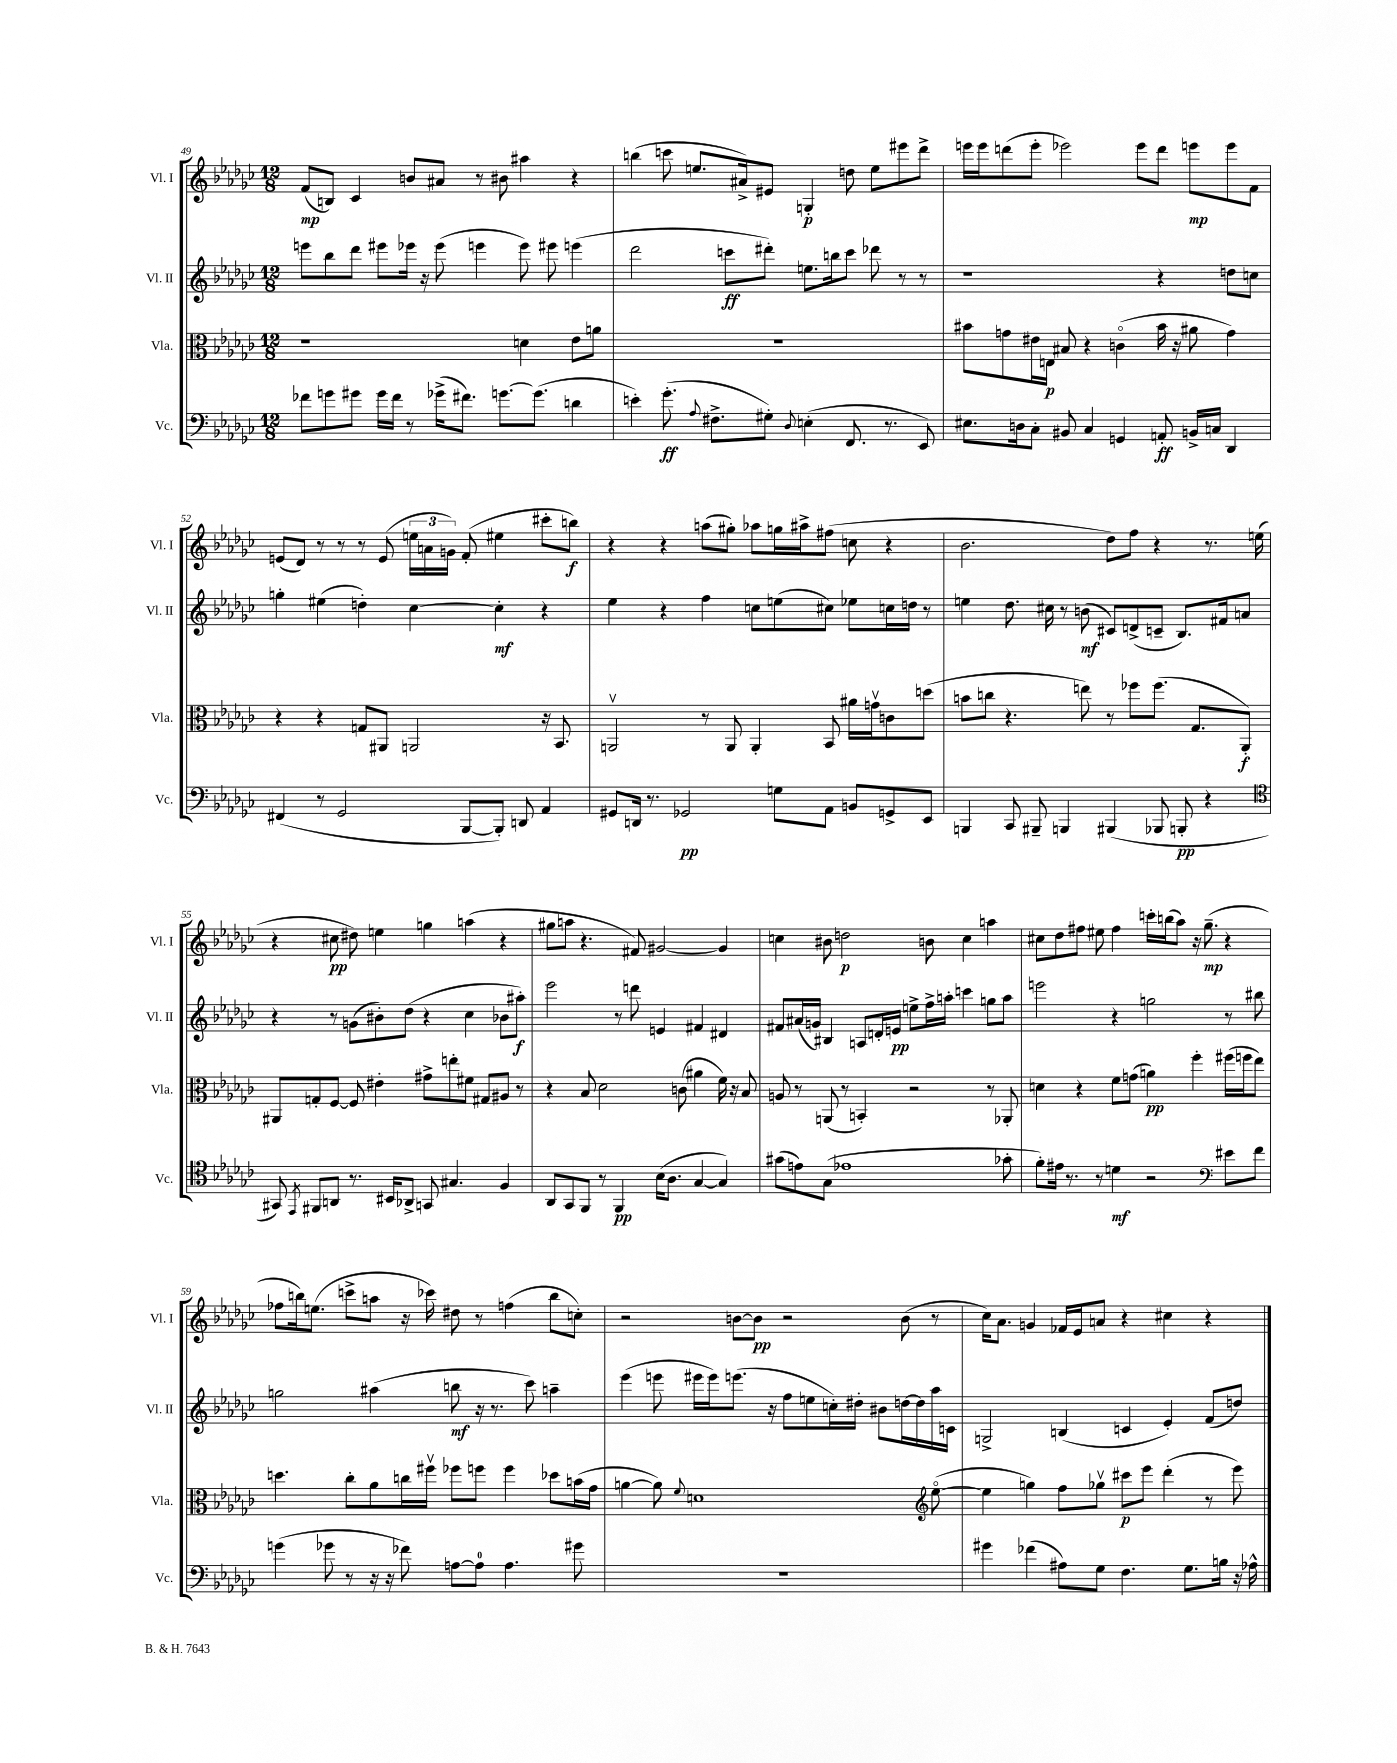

**kern	**kern	**kern	**kern
*staff4	*staff3	*staff2	*staff1
*clefF4	*clefC3	*clefG2	*clefG2
*k[b-e-a-d-g-c-]	*k[b-e-a-d-g-c-]	*k[b-e-a-d-g-c-]	*k[b-e-a-d-g-c-]
*M12/8	*M12/8	*M12/8	*M12/8
8f-	1r	8eee	(8f
8g	.	8bb-	8B)
8g#	.	8ddd-	4c-
16g#	.	8eee#	.
16f-	.	.	.
8r	.	16eee-	8b
.	.	16r	.
(16g-^	.	(8eee-	8a#
8.f#)	.	.	.
.	.	4eee	8r
[8.g	.	.	8b#
.	4d	8eee)	4aa#
(8.g]	.	.	.
.	.	8eee#	.
4d	8e-	(4eee	4r
.	8a	.	.
=	=	=	=
4e')	1.r	2ddd-	(4bb
(8.g-'	.	.	8ccc
.	.	.	8.ee
8qqA-	.	.	.
8.F#^	.	.	.
.	.	8ccc	.
.	.	.	16a#^)
8G#')	.	8ddd#')	8e#
8qqD-	.	.	.
(4E'	.	8.ee	4G'
.	.	16bb	.
8.FF	.	8ccc	8dd
.	.	8ddd-	8ee
8.r	.	.	.
.	.	8r	8eee#
8EE-)	.	8r	8ddd-^
=	=	=	=
8.E#	8b#	1r	16eee
.	.	.	16eee
.	8g	.	(8ddd
16D	.	.	.
8C-'	16e#	.	8eee'
.	16E	.	.
8BB#	8B#	.	2eee-)
4C-	4r	.	.
4GG	(4co	.	.
.	.	.	8eee-
8AA'	16b#	4r	8ddd
.	16r	.	.
16BB^	8a#	.	8eee
16C	.	.	.
4DD-	4g)	8dd	8eee
.	.	8cc	8f
=	=	=	=
(4FF#	4r	4gg'	(8e
.	.	.	8d-)
8r	4r	(4ee#	8r
2GG-	.	.	8r
.	8G	4dd')	8r
.	8AA#	.	(8e
.	2AA	[4cc-	24ee
.	.	.	24a
.	.	.	24g)
[8BBB-	.	.	(8f'
8BBB-'])	.	4cc-']	4ee#
8DD	.	.	.
4AA-	16r	4r	8ccc#'
.	8.BB-	.	.
.	.	.	8bb)
=	=	=	=
8GG#	2AAv	4ee-	4r
16DD	.	.	.
8.r	.	.	.
.	.	4r	4r
2GG-	.	.	.
.	8r	4ff	(8aa
.	8AA	.	8gg#')
.	4AA'	8cc	8aa-
8G	.	(8ee	16gg
.	.	.	16aa#^
8AA-	8BB-	8cc#)	(8ff#
8BB	16a#	8ee-	8cc
.	16gv	.	.
8GG^	8c	16cc	4r
.	.	16dd	.
8EE-	(8dd	8r	.
=	=	=	=
4BBB	8b	4ee	2.b-
.	8cc	.	.
8CC-	4.r	8.dd-	.
8BBB#~	.	.	.
.	.	16cc#	.
4BBB	.	8r	.
.	8ee)	(8b	.
(4BBB#	8r	8c#)	8dd-)
.	8ff-	(8d^	8ff
8BBB-	(8.ff-	8c~	4r
8BBB'	.	8.B-)	.
.	8.G-	.	.
4r	.	.	8.r
.	.	16f#	.
.	8AA-')	8a	.
.	.	.	(16ee
=	=	=	=
*clefC4	*	*	*
8GG#)	8AA#	4r	4r
8qEE-	.	.	.
8FF#	8G'	.	.
8AA	[8F	8r	8cc#
8.r	8F]	(8g	8dd#)
.	4e#'	8b#')	4ee
16BB#	.	.	.
8AA-^	.	(8dd-	.
8GG	8g#^	4r	4gg
4.G#	8ee'	.	.
.	8f#	4cc-	(4aa
.	8G#	.	.
4F	8A#	8b-	4r
.	8r	8aa#')	.
=	=	=	=
8AA-	4r	2eee-	8gg#
8GG-	.	.	8aa
8FF	8B-	.	4.r
8r	2d-	.	.
4FF	.	8r	.
.	.	8ddd	8f#)
(16B-	.	4e	[2g#
8.A-	.	.	.
.	(8c	.	.
[4G-	4a#	4f#	.
4G-])	16f)	4d#	4g#]
.	16r	.	.
.	8B-	.	.
=	=	=	=
(8g#	8A	8f#	4cc
8e)	8r	(16a#	.
.	.	16g)	.
(8G-	(8AA	4B#	8b#
1e-	8r	.	2dd
.	4BB')	8A	.
.	.	16d'	.
.	.	16e	.
.	2r	8ee^	.
.	.	16ff^	8b
.	.	16aa'	.
.	.	4ccc	4cc
.	8r	8gg	4aa
8g-'	8AA-'	8aa	.
=	=	=	=
8f')	4d	2eee	8cc#
16e#	.	.	8dd-
8.r	.	.	.
.	4r	.	8ff#
8r	.	.	8ee#
4d	8f	4r	4ff#
.	(8g	.	.
2r	4a)	2gg	16ccc'
.	.	.	(16bb
.	.	.	8aa-)
.	4ff'	.	16r
.	.	.	(8.gg-~
*clefF4	*	*	*
8e#	(16ff#	8r	4r
.	16ff	.	.
8f	8ee-)	8bb#	.
=	=	=	=
(4g	4.dd	2gg	8ff-
.	.	.	16bb)
.	.	.	(8.ee
8g-	.	.	.
8r	8cc-'	.	8ccc^
16r	8a-	(4aa#	8aa
16r	.	.	.
8f-)	16cc	.	16r
.	16ff#v	.	16ccc-)
[8A	8ff-	8bb	8dd#
8A]	8ff	16r	8r
.	.	8.r	.
4.A	4ff	.	(4ff
.	.	8ccc-)	.
.	8dd-	4aa~	8bb
8g#	(16b	.	8cc')
.	16g-	.	.
=	=	=	=
1.r	[4a	(4eee-	2r
.	8a])	8eee	.
.	8qqf	.	.
.	1d	16eee#	.
.	.	16eee#)	.
.	.	(8.eee	[8b
.	.	.	8b]
.	.	16r	.
.	.	8ff	2r
.	.	8ee	.
.	.	16cc')	.
.	.	16dd#'	.
.	.	8b#	.
.	.	[16dd	(8b
.	.	16dd]	.
*	*clefG2	*	*
.	([8ee-o	16aa-	8r
.	.	16c	.
=	=	=	=
4g#	4ee-]	2G^	16cc-)
.	.	.	8.a-
(4f-	4gg)	.	4g
8A#)	8ff	(4B	16f-
.	.	.	16e-
8G-	8gg-v	.	8a
4.F	8ccc#	4c	4r
.	8eee-	.	.
.	(4ddd-'	4e-')	4cc#
8.G-	.	.	.
.	8r	(8f	4r
16B	.	.	.
16r	8eee-)	8dd)	.
16A-^^	.	.	.
==	==	==	==
*-	*-	*-	*-
